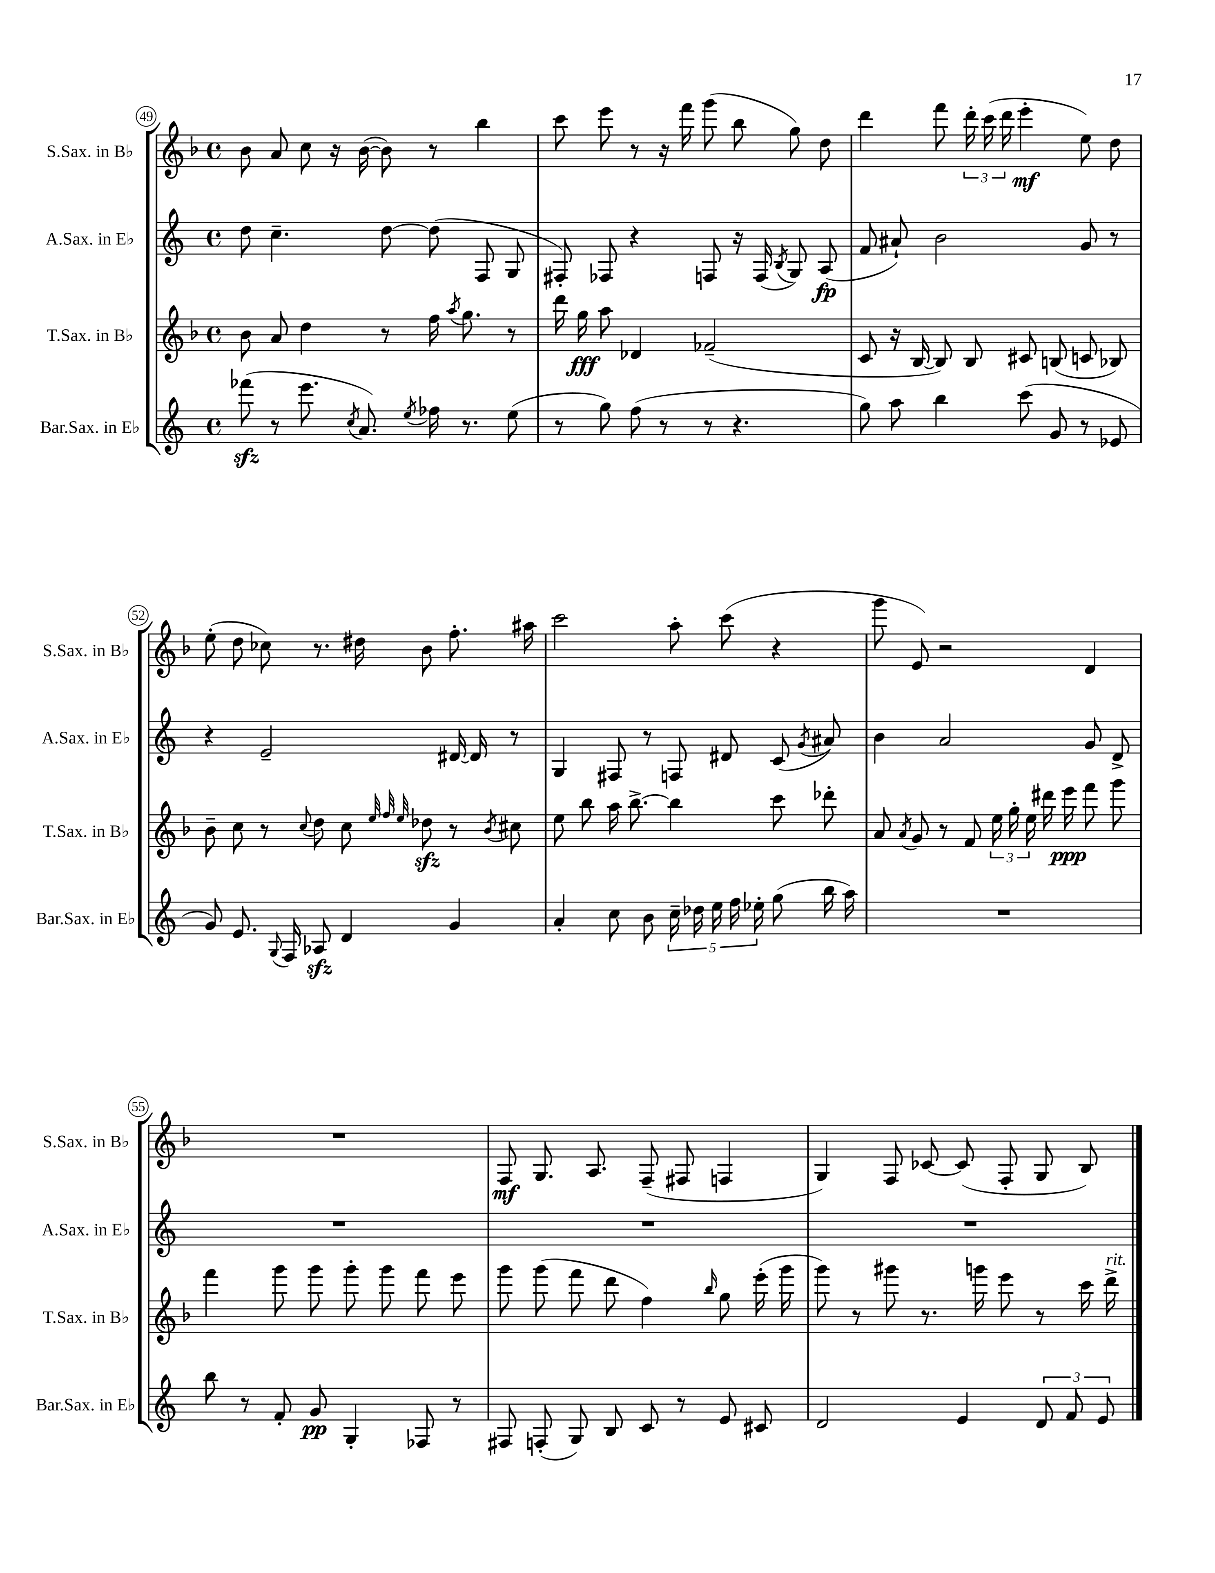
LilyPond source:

<<
\new StaffGroup <<
\new Staff = "s0" \with { instrumentName = "S.Sax. in Bb" shortInstrumentName = "S.Sax. in Bb" } {
    \clef treble \key f \major \defaultTimeSignature \time 4/4
    \autoBeamOff bes'8 a'8 c''8 r16 bes'16~( bes'8) r8 bes''4 |
    c'''8 e'''8 r8 r16 f'''16 g'''8( bes''8 g''8) d''8 |
    d'''4 f'''8 \tuplet 3/2 { d'''16-. c'''16( d'''16 } e'''4-.\mf e''8) d''8 |
    e''8-.( d''8 ces''8) r8. dis''16 bes'8 f''8.-. ais''16 |
    c'''2 a''8-. c'''8( r4 |
    g'''8 e'8) r2 d'4 |
    R1 |
    f8\mf g8. a8. f8--( fis8 f4 |
    g4) f8 ces'8~ ces'8( f8-. g8 bes8) \bar "|." |
}
\new Staff = "s1" \with { instrumentName = "A.Sax. in Eb" shortInstrumentName = "A.Sax. in Eb" } {
    \clef treble \key c \major \defaultTimeSignature \time 4/4
    \autoBeamOff d''8 c''4.-- d''8~ d''8( f8 g8 |
    fis8-.) fes8 r4 f8 r16 f16( \acciaccatura { b8 } g8) a8\fp( |
    f'8 ais'8-!) b'2 g'8 r8 |
    r4 e'2-- dis'16~ dis'16 r8 |
    g4 fis8 r8 f8 dis'8 c'8( \acciaccatura { g'8 } ais'8) |
    b'4 a'2 g'8 d'8-> |
    R1 |
    R1 |
    R1 \bar "|." |
}
\new Staff = "s2" \with { instrumentName = "T.Sax. in Bb" shortInstrumentName = "T.Sax. in Bb" } {
    \clef treble \key f \major \defaultTimeSignature \time 4/4
    \autoBeamOff bes'8 a'8 d''4 r8 f''16 \acciaccatura { a''8 } g''8. r8 |
    d'''16 g''16\fff a''8 des'4 fes'2--( |
    c'8 r16 bes16~ bes8) bes8 cis'8 b8( c'8 bes8) |
    bes'8-- c''8 r8 \appoggiatura { c''8 } d''8 c''8 \grace { e''32 f''32 e''32 } des''8\sfz r8 \acciaccatura { bes'8 } cis''8 |
    e''8 bes''8 a''16 bes''8.~-> bes''4 c'''8 des'''8-. |
    a'8 \acciaccatura { a'8 } g'8 r8 f'8 \tuplet 3/2 { e''16 g''16-. e''16 } dis'''16 e'''16\ppp f'''8 g'''8 |
    f'''4 g'''8 g'''8 g'''8-. g'''8 f'''8 e'''8 |
    g'''8 g'''8( f'''8 d'''8 f''4) \grace { bes''16 } g''8 e'''16-.( g'''16 |
    g'''8) r8 gis'''8 r8. g'''16 e'''8 r8 c'''16 d'''16->^\markup { \italic "rit." } \bar "|." |
}
\new Staff = "s3" \with { instrumentName = "Bar.Sax. in Eb" shortInstrumentName = "Bar.Sax. in Eb" } {
    \clef treble \key c \major \defaultTimeSignature \time 4/4
    \autoBeamOff fes'''8\sfz( r8 e'''8. \acciaccatura { c''8 } a'8.) \acciaccatura { e''8 } fes''16 r8. e''8( |
    r8 g''8) f''8( r8 r8 r4. |
    g''8) a''8 b''4 c'''8( g'8 r8 ees'8 |
    g'8) e'8. \appoggiatura { g8 } f16 aes8\sfz d'4 g'4 |
    a'4-. c''8 b'8 \tuplet 5/4 { c''16-- des''16 e''16 f''16 ees''16-. } g''8( b''16 a''16) |
    R1 |
    b''8 r8 f'8-. g'8\pp g4-. fes8 r8 |
    fis8 f8-.( g8) b8 c'8 r8 e'8 cis'8 |
    d'2 e'4 \tuplet 3/2 { d'8 f'8 e'8 } \bar "|." |
}
>>
>>
\layout { \context { \Score currentBarNumber = #49 \override BarNumber.stencil = #(make-stencil-circler 0.1 0.3 ly:text-interface::print) } }
